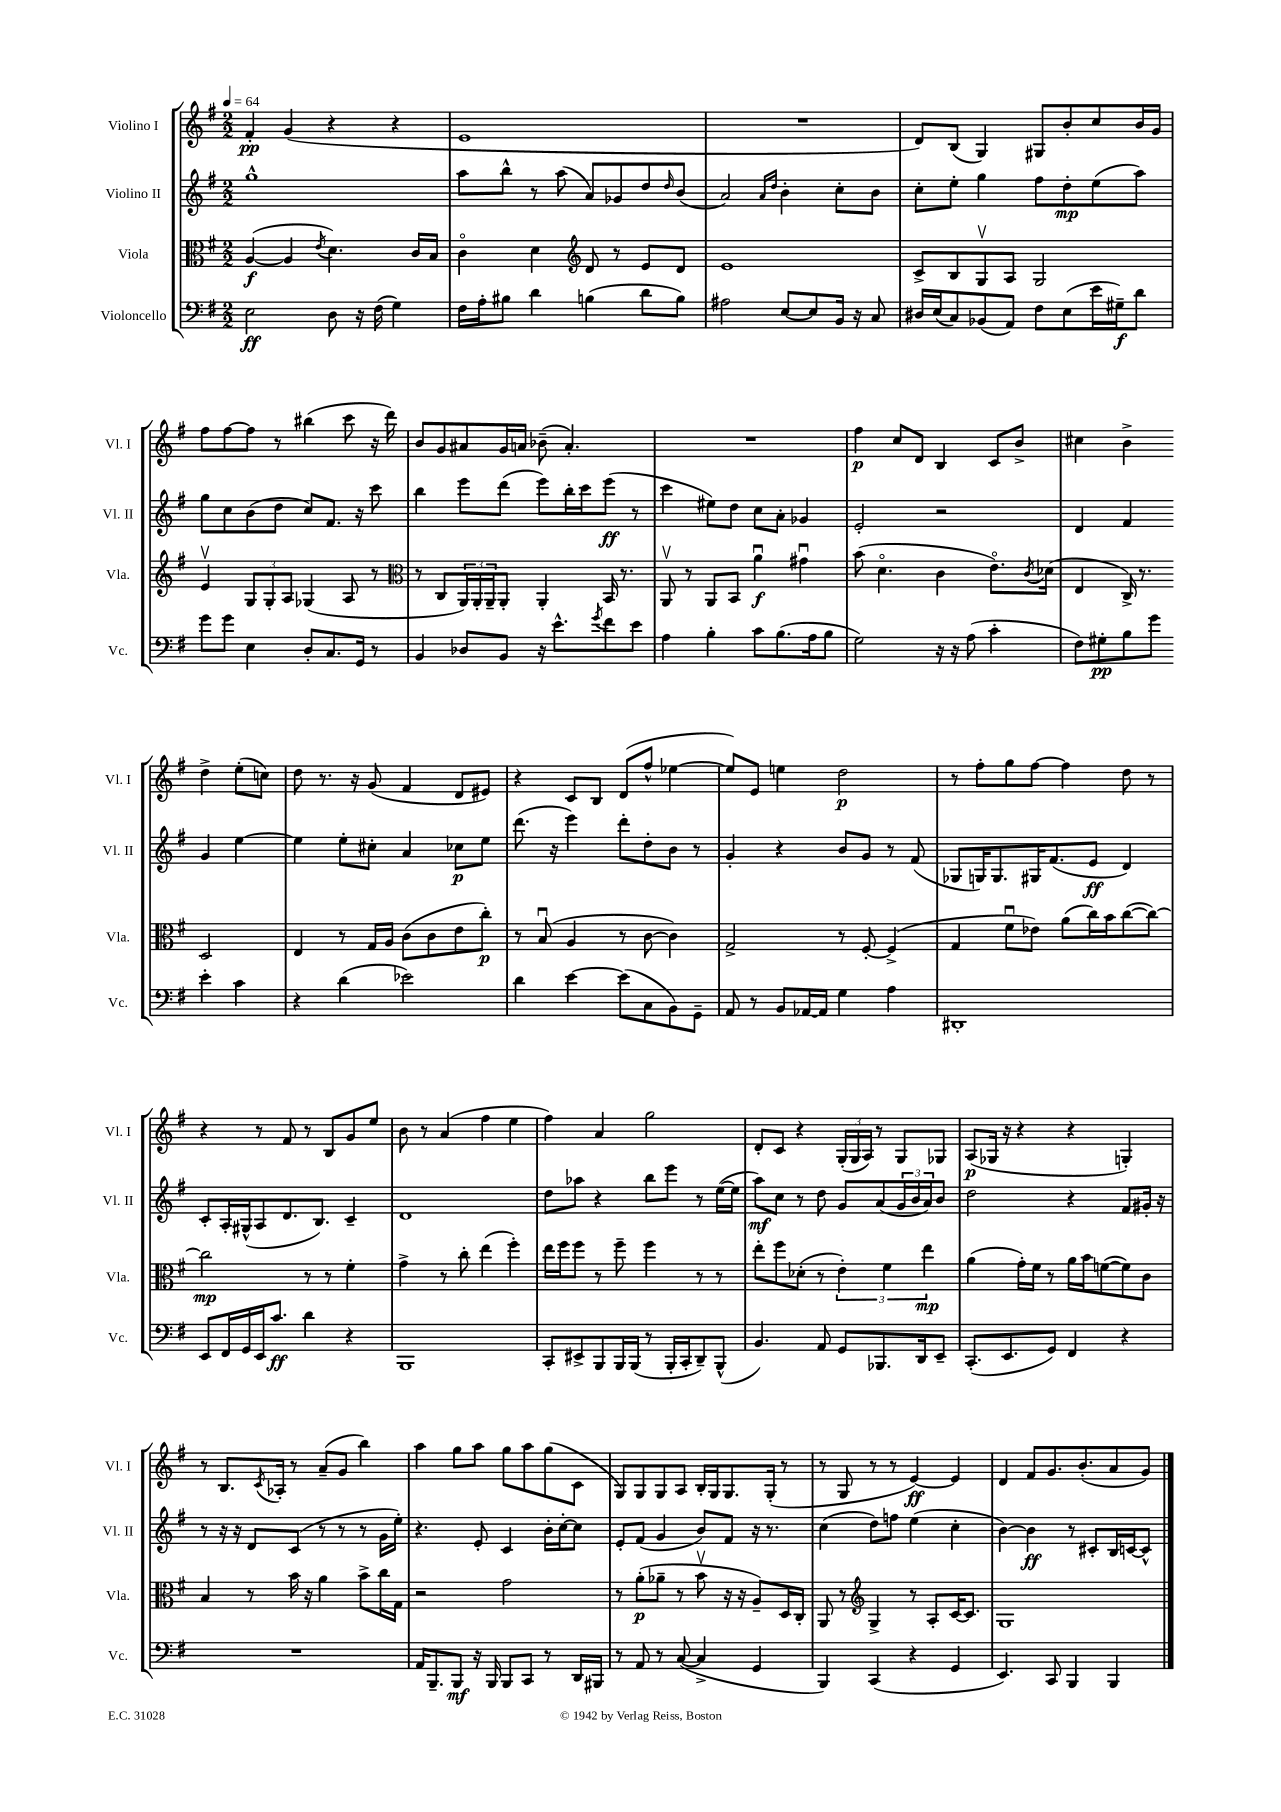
<<
\new StaffGroup <<
\new Staff = "s0" \with { instrumentName = "Violino I" shortInstrumentName = "Vl. I" } {
    \clef treble \key g \major \numericTimeSignature \time 2/2 \tempo 4 = 64
    fis'4-.\pp g'4( r4 r4 |
    e'1 |
    R1 |
    d'8) b8( g4) gis8 b'8-. c''8 b'16 g'16 |
    fis''8 fis''8~ fis''8 r8 bis''4( c'''8 r16 d'''16) |
    b'8 g'8 ais'8 g'16 a'16 bes'8--( a'4.-.) |
    R1 |
    fis''4\p c''8 d'8 b4 c'8 b'8-> |
    cis''4 b'4-> d''4-> e''8-.( c''8) |
    d''8 r8. r16 g'8( fis'4 d'8 eis'8) |
    r4 c'8 b8 d'8( fis''8-^ ees''4~ |
    ees''8) e'8 e''4 d''2\p |
    r8 fis''8-. g''8 fis''8~ fis''4 d''8 r8 |
    r4 r8 fis'8 r8 b8 g'8 e''8 |
    b'8 r8 a'4( fis''4 e''4 |
    fis''4) a'4 g''2 |
    d'8-. c'8 r4 \tuplet 3/2 { g16-.( g16 a16) } r8 g8 ges8 |
    a8\p( ges16 r16 r4 r4 g4-.) |
    r8 b8. \acciaccatura { c'8 } aes16-. r8 a'8--( g'8 b''4) |
    a''4 g''8 a''8 g''8 a''8 g''8( c'8 |
    g8) g8 g8 a8 b16-. g16 g8. g16-.( r8 |
    r8 g8 r8 r8 e'4~\ff) e'4 |
    d'4 fis'8 g'8. b'8.-.( a'8 g'8) \bar "|." |
}
\new Staff = "s1" \with { instrumentName = "Violino II" shortInstrumentName = "Vl. II" } {
    \clef treble \key g \major \numericTimeSignature \time 2/2
    g''1-^ |
    a''8 b''8-^ r8 a''8( a'8) ges'8 d''8 \grace { d''16 } b'8( |
    a'2) \grace { a'16 d''16 } b'4-. c''8-. b'8 |
    c''8-. e''8-. g''4 fis''8 d''8-.\mp e''8( a''8) |
    g''8 c''8 b'8( d''8 c''8) fis'8. r16 c'''8 |
    b''4 e'''8 d'''8( e'''8) b''16-. c'''16 e'''8\ff( r8 |
    c'''4 eis''8) d''8 c''8 a'8-. ges'4 |
    e'2-. r2 |
    d'4 fis'4 g'4 e''4~ |
    e''4 e''8-. cis''8-. a'4 ces''8\p e''8 |
    d'''8.( r16 e'''4) d'''8-. d''8-. b'8 r8 |
    g'4-. r4 b'8 g'8 r8 fis'8( |
    ges8 g16) g8. gis16 fis'8.( e'8\ff d'4) |
    c'8-. a16-. gis16-^( a8 d'8. b8.) c'4-- |
    d'1 |
    d''8 aes''8 r4 b''8 e'''8 r8 e''16~( e''16 |
    a''8\mf) c''8 r8 d''8 g'8 a'8( \tuplet 3/2 { g'16 b'16 a'16) } b'8 |
    d''2 r4 fis'8 gis'16-. r16 |
    r8 r16 r16 d'8 c'8( r8 r8 r8 g'16 e''16-.) |
    r4. e'8-. c'4 b'16-. c''16~-. c''8 |
    e'8-. fis'8( g'4 b'8) fis'8 r16 r8. |
    c''4( d''8) f''8 e''4( c''4-. |
    b'4~) b'4\ff r8 cis'8-. b16 c'16~ c'8-^ \bar "|." |
}
\new Staff = "s2" \with { instrumentName = "Viola" shortInstrumentName = "Vla." } {
    \clef alto \key g \major \numericTimeSignature \time 2/2
    a4~\f( a4 \acciaccatura { e'8 } d'4.) c'16 b16 |
    c'4\flageolet d'4 \clef treble d'8 r8 e'8 d'8 |
    e'1 |
    c'8-> b8 g8\upbow a8 g2 |
    e'4\upbow \tuplet 3/2 { g8 g8-. a8 } ges4( a8 r8 |
    \clef alto r8 c8 \tuplet 3/2 { a,16) a,16-. a,16-- } a,8-. a,4-. b,16 r8. |
    a,8\upbow r8 a,8 b,8 a'4\downbow\f gis'4\downbow |
    b'8( d'4.\flageolet c'4 e'8.\flageolet) \acciaccatura { c'8 } des'16( |
    e4 c16->) r8. d2 |
    e4 r8 g16 a16 c'8( c'8 e'8 c''8-.\p) |
    r8 b8\downbow( a4 r8 c'8~ c'4) |
    g2-> r8 fis8~-. fis4->( |
    g4 fis'8\downbow ees'8) a'8( c''16) b'16 c''8~( c''8~) |
    c''2\mp r8 r8 fis'4-. |
    g'4-> r8 c''8-. e''4( fis''4-.) |
    e''16 fis''16 fis''8 r8 fis''8-- fis''4 r8 r8 |
    e''8-. fis''8 des'8-.( r8 \tuplet 3/2 { e'4-.) fis'4 e''4\mp } |
    a'4( g'16-.) fis'16 r8 a'16 b'16 f'8~( f'8) c'8 |
    b4 r8 b'16 r16 a'4 b'8-> c''16 g16 |
    r2 g'2 |
    r8 a'8-.\p( aes'8-- r8 b'8\upbow r16 r16 a8--) d16 c16-. |
    a,8 r8 \clef treble g4-> r8 a8-. c'16~ c'8. |
    g1 \bar "|." |
}
\new Staff = "s3" \with { instrumentName = "Violoncello" shortInstrumentName = "Vc." } {
    \clef bass \key g \major \numericTimeSignature \time 2/2
    e2\ff d8 r16 fis16( g4) |
    fis16 a16-. bis8 d'4 b4( d'8 b8) |
    ais2 e8~ e8 b,16 r16 c8 |
    dis16 e16( c8) bes,8( a,8) fis8 e8( e'16 gis16--\f) d'8 |
    g'8 g'8 e4 d8-. c8. g,16 r8 |
    b,4 des8 b,8 r16 e'8.-^ \acciaccatura { g'8 } fis'8 e'8 |
    a4 b4-. c'8 b8.( a16 b8 |
    g2) r16 r16 a8( c'4-. |
    fis8) gis8-.\pp b8 g'8 e'4-. c'4 |
    r4 d'4( ees'2) |
    d'4 e'4~ e'8( c8 b,8) g,8-- |
    a,8 r8 b,8 aes,16~ aes,16 g4 a4 |
    dis,1-. |
    e,8 fis,16 g,16 e,16 c'8.\ff d'4 r4 |
    b,,1 |
    c,8-. eis,8-> b,,8 b,,16 b,,16( r8 b,,16-. c,16-. d,8--) b,,8-^( |
    b,4.) a,8 g,8 bes,,8. d,16 e,8-- |
    c,8.-.( e,8. g,8) fis,4 r4 |
    R1 |
    a,16 b,,8.-- b,,8\mf r16 b,,16 b,,8 c,8 r8 d,16 bis,,16 |
    r8 a,8 r8 c8~( c4-> g,4 |
    b,,4) c,4( r4 g,4 |
    e,4.) c,8 b,,4 b,,4 \bar "|." |
}
>>
>>
\layout { \context { \Score \remove "Bar_number_engraver" } }
